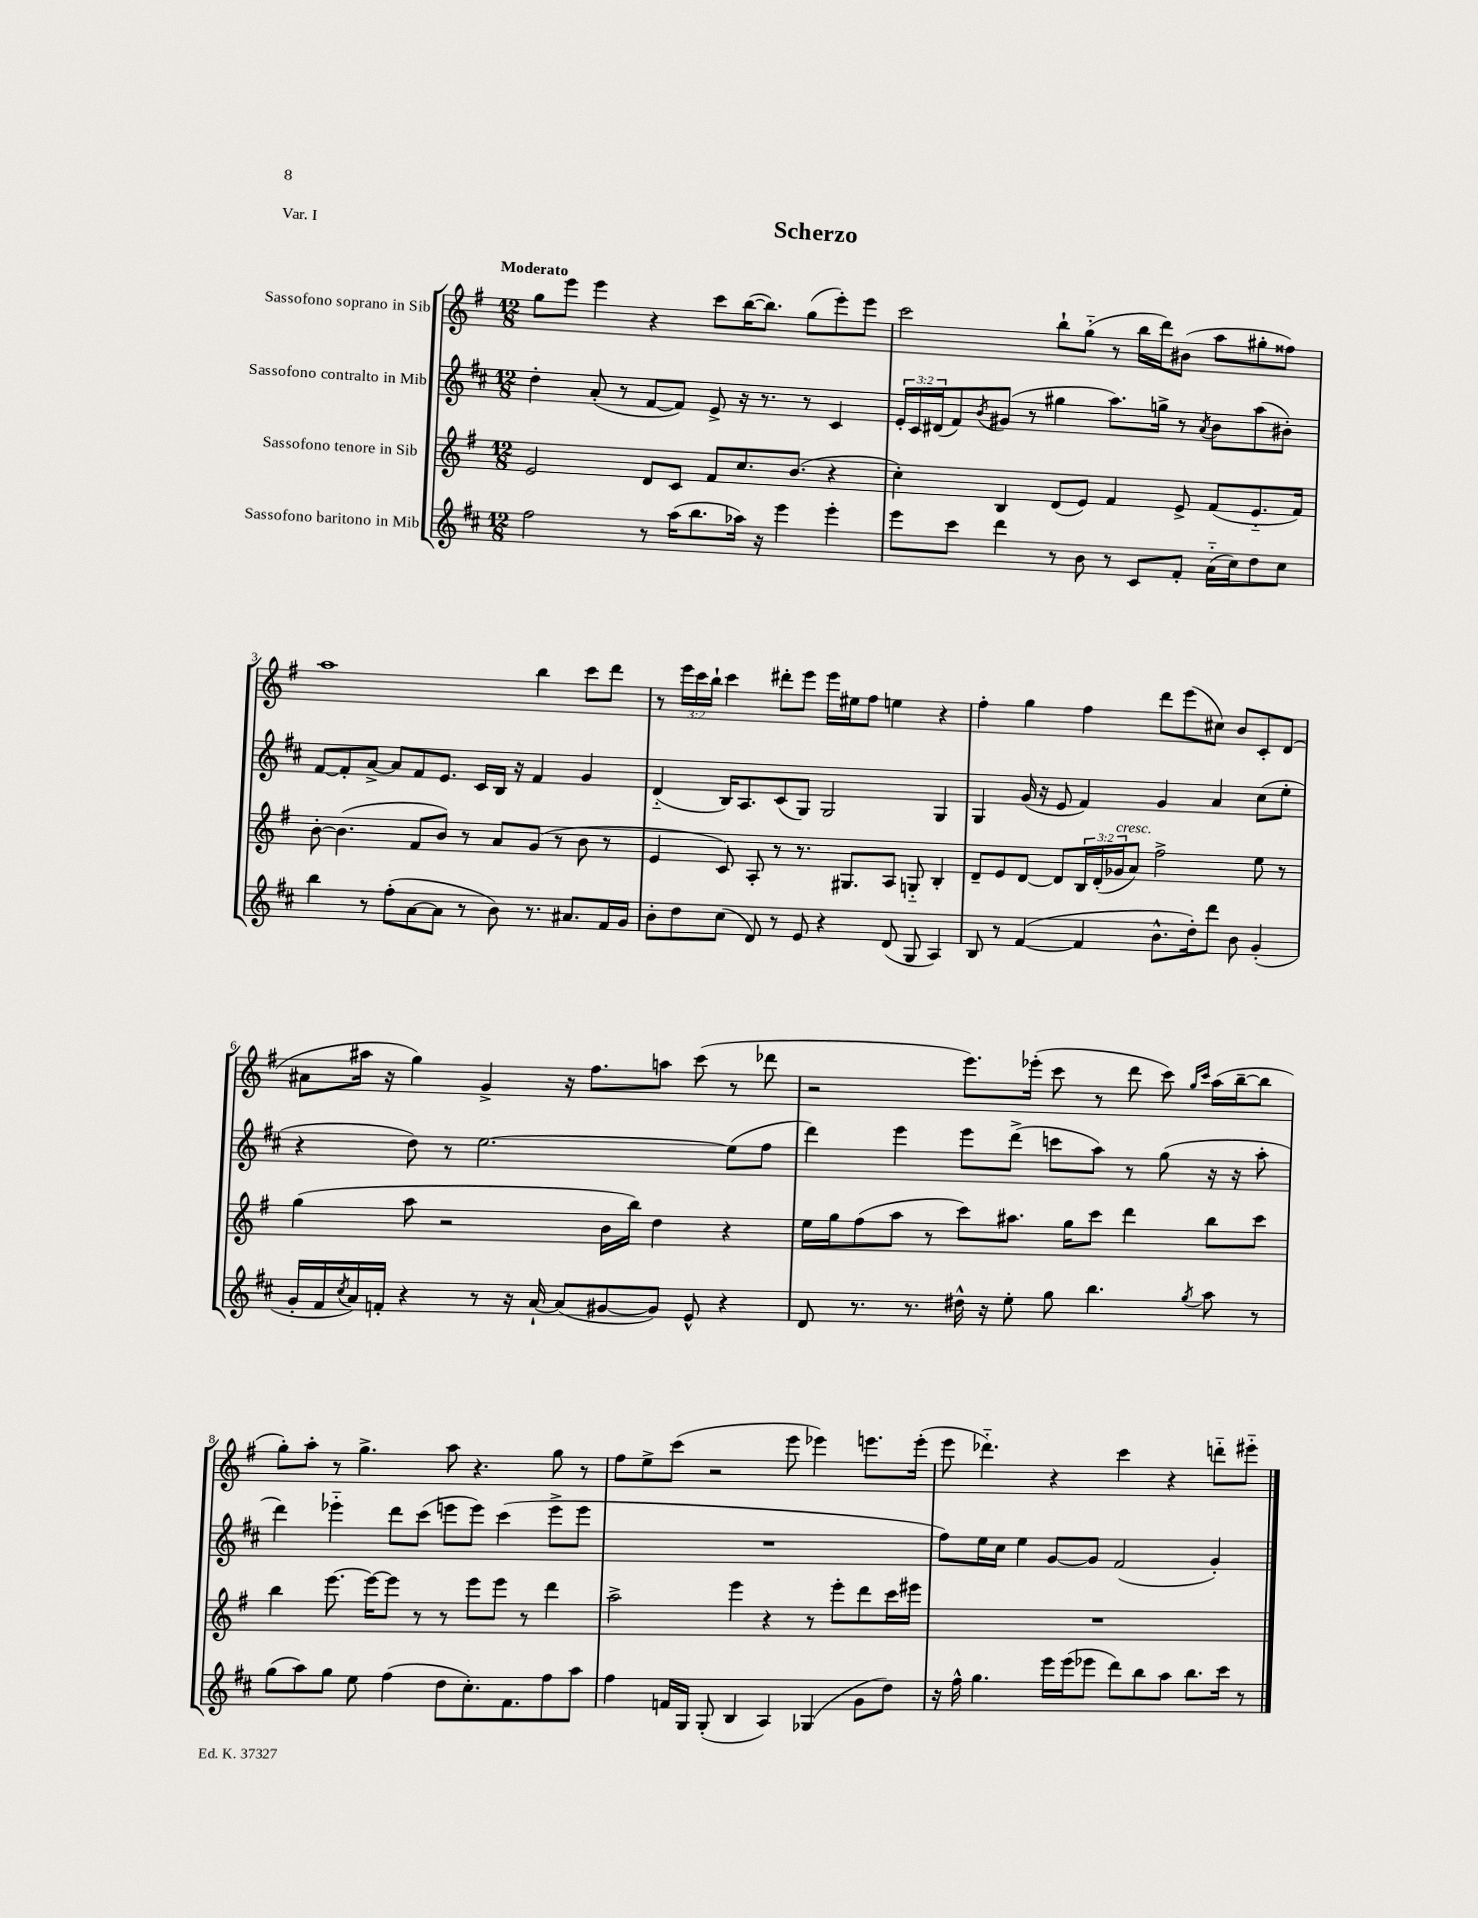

**kern	**kern	**kern	**kern
*staff4	*staff3	*staff2	*staff1
*clefG2	*clefG2	*clefG2	*clefG2
*k[f#c#]	*k[f#]	*k[f#c#]	*k[f#]
*M12/8	*M12/8	*M12/8	*M12/8
2ff#	2e	4dd'	8gg
.	.	.	8eee
.	.	(8a'	4eee
.	.	8r	.
8r	8d	[8f#	4r
(16aa	8c	8f#])	.
8.bb	.	.	.
.	8f#	8e^	8ccc
16aa-)	8.cc	16r	([16bb
16r	.	8.r	8.bb])
4eee	.	.	.
.	(8.b	.	.
.	.	8r	(8gg
4eee'	4r	4c#	8eee')
.	.	.	8eee
=	=	=	=
8eee	4cc')	24e'	2ccc
.	.	24c#	.
.	.	(24d#	.
8ccc#	.	8f#)	.
.	.	8qb	.
4ddd	4B	(8g#	.
.	.	8r	.
8r	(8d	4gg#	8bb`
8b	8e)	.	(8gg'~
8r	4f#	8.aa)	8r
8c#	.	.	16bb
.	.	16gg^	16ddd)
8f#'	8e^	8r	(8b#
.	.	8qa	.
(16a'~	(8f#	8b	8aa
16cc#)	.	.	.
8dd	8.e'~	(8aa	8gg#'
8cc#	.	8b#')	8ff##)
.	16f#)	.	.
=	=	=	=
4bb	[8b'	[8f#	1aa
.	(4.b]	8f#']	.
8r	.	[8a^	.
(8ff#'	.	8a]	.
[8a	8f#	8f#	.
8a]	8b)	8.e	.
8r	8r	.	.
.	.	16c#	.
8b)	8a	16B	.
.	.	16r	.
8.r	(8g	4f#	4bb
.	8r	.	.
8.a#	.	.	.
.	8b	4g	8ccc
16f#	8r	.	8ddd
16g	.	.	.
=	=	=	=
8b'	4e	(4d'~	8r
8dd	.	.	24eee
.	.	.	24ccc
.	.	.	24bb`
(8cc#	8c)	16B)	4ccc
.	.	8.A	.
8d)	8A'	.	.
8r	8r	(8c#	8ddd#'
8e	8.r	8G)	8eee
4r	.	2G	16eee
.	8.G#	.	16ee#
.	.	.	8ff#
(8d	8A	.	4ee
8G	8G'~	.	.
4A)	4B'	4G	4r
=	=	=	=
8B	8d~	4G	4ff#'
8r	8e	.	.
([4f#	[8d	(16g	4gg
.	.	16r	.
.	8d]	8e	.
4f#]	24B	4f#)	4ff#
.	(24d'	.	.
.	24g-	.	.
.	8a)	.	.
8.b^^	2ff#^	4g	8ddd
.	.	.	(8eee
16dd')	.	.	.
8ddd	.	4a	8cc#)
8b	.	.	8b
(4g'	8ee	(8cc#	8c'
.	8r	8ee'	(8d
=	=	=	=
16g'	(4gg	4r	8a#
16f#	.	.	.
8qcc#	.	.	.
16a)	.	.	16aa#
16f'	.	.	16r
4r	8aa	8dd)	4gg)
.	2r	8r	.
8r	.	[2.ee	4g^
16r	.	.	.
[16a`	.	.	.
(8a]	.	.	16r
.	.	.	8.ff#
[8g#	16b	.	.
.	16bb)	.	.
8g#])	4dd	.	8aa
8e^^	.	.	(8ccc
4r	4r	(8ee]	8r
.	.	8ff#	8ddd-
=	=	=	=
8d	16ee	4ddd)	2r
.	16gg	.	.
8.r	(8ff#	.	.
.	8aa	4eee	.
8.r	.	.	.
.	8r	.	.
16dd#^^	8ccc)	8eee	8.eee)
16r	.	.	.
8ee'	8.aa#	(8ddd^	.
.	.	.	(16eee-'
8gg	.	8ccc	8ccc
.	16gg	.	.
4.bb	8ccc	8aa)	8r
.	4ddd	8r	8ddd
.	.	(8gg	8ccc)
.	.	.	16qqgg
8qgg	.	.	16qqccc
8aa	8bb	16r	(16aa
.	.	16r	[16bb~
8r	8ccc	8aa'	8bb]
=	=	=	=
(8gg	4bb	4ddd)	8gg')
8aa)	.	.	8aa'
8gg	[8.eee	4eee-'~	8r
8ee	.	.	4.gg^
.	16eee_	.	.
(4ff#	8eee]	8ddd	.
.	8r	(8ccc#	.
8dd	8r	8eee	8aa
8.cc#')	8eee	8eee)	4.r
.	8eee	(4ccc#	.
8.f#	.	.	.
.	8r	.	.
8ff#	4ddd	8eee^	8gg
8aa	.	8eee	8r
=	=	=	=
4ff#	2aa^	1.r	8ff#
.	.	.	8ee^
16f	.	.	(8ccc
16G	.	.	.
(8G'	.	.	2r
4B	4eee	.	.
4A)	4r	.	.
.	.	.	8eee
(4G-	8r	.	4eee-)
.	8eee'	.	.
8g	8ddd	.	8.eee
8dd)	16ccc	.	.
.	16eee#	.	(16eee'
=	=	=	=
16r	1.r	8ff#)	8eee
16ff#^^	.	.	.
4.gg	.	16ee	4.ddd-'~)
.	.	16cc#	.
.	.	4ee	.
16eee	.	[8g	4r
(16eee	.	.	.
8eee-	.	8g]	.
8ddd)	.	(2f#	4ccc
8bb	.	.	.
8aa	.	.	4r
8.bb	.	.	.
.	.	4g')	8ddd'~
16ccc#	.	.	.
8r	.	.	8eee#'~
==	==	==	==
*-	*-	*-	*-
